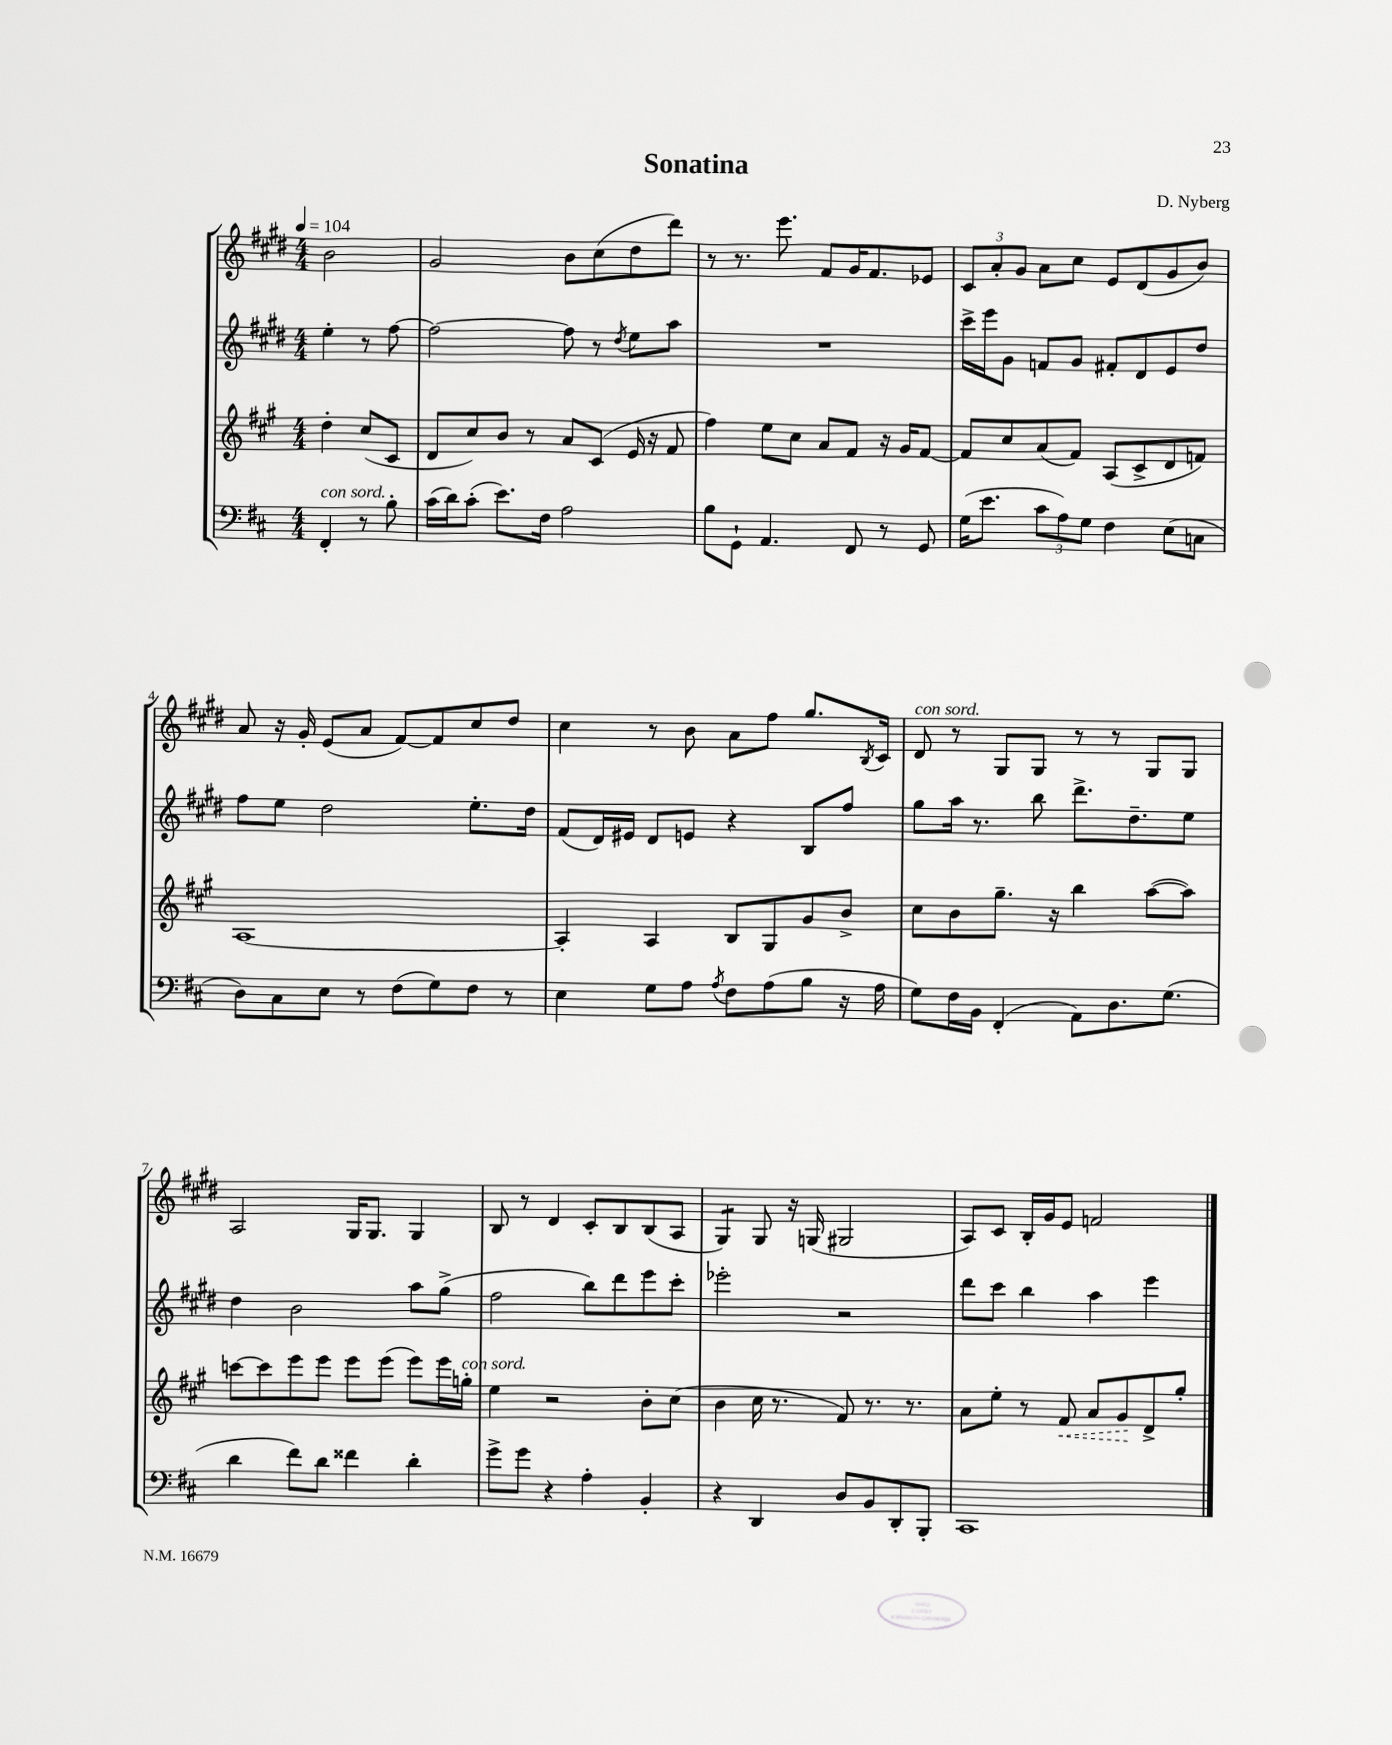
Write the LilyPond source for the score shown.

\header { title = "Sonatina" composer = "D. Nyberg" }
<<
\new StaffGroup <<
\new Staff = "s0" {
    \clef treble \key e \major \numericTimeSignature \time 4/4 \partial 2 \tempo 4 = 104
    b'2 |
    gis'2 b'8 cis''8( dis''8 dis'''8) |
    r8 r8. e'''8. fis'8 gis'16 fis'8. ees'8 |
    \tuplet 3/2 { cis'8 a'8-. gis'8 } a'8 cis''8 e'8 dis'8( gis'8 b'8) |
    a'8 r16 gis'16-. e'8( a'8 fis'8~) fis'8 cis''8 dis''8 |
    cis''4 r8 b'8 a'8 fis''8 gis''8. \acciaccatura { b8 } cis'16 |
    dis'8^\markup { \italic "con sord." } r8 gis8 gis8 r8 r8 gis8 gis8 |
    a2 gis16 gis8. gis4 |
    b8 r8 dis'4 cis'8-. b8 b8( a8 |
    gis4:8) gis8 r16 g16( gis2 |
    a8) cis'8 b16-. gis'16 e'8 f'2 \bar "|." |
}
\new Staff = "s1" {
    \clef treble \key e \major \numericTimeSignature \time 4/4 \partial 2
    e''4-. r8 fis''8~ |
    fis''2~ fis''8 r8 \acciaccatura { dis''8 } e''8 a''8 |
    R1 |
    cis'''16-> e'''16 gis'8 f'8 gis'8 fis'8-. dis'8 e'8 dis''8 |
    fis''8 e''8 dis''2 e''8.-. dis''16 |
    fis'8( dis'16) eis'16 dis'8 e'8 r4 b8 fis''8 |
    gis''8 a''16 r8. b''8 dis'''8.-> dis''8.-- e''8 |
    dis''4 b'2 a''8 gis''8->( |
    fis''2 b''8) dis'''8 e'''8 cis'''8-. |
    ees'''2-. r2 |
    dis'''8 cis'''8 b''4 a''4 e'''4 \bar "|." |
}
\new Staff = "s2" {
    \clef treble \key a \major \numericTimeSignature \time 4/4 \partial 2
    d''4-. cis''8( cis'8 |
    d'8 cis''8) b'8 r8 a'8 cis'8( e'16 r16 fis'8 |
    fis''4) e''8 cis''8 a'8 fis'8 r16 gis'16 fis'8~ |
    fis'8 cis''8 a'8( fis'8) a8( cis'8-> d'8 f'8) |
    a1~ |
    a4-. a4 b8 gis8 gis'8 b'8-> |
    cis''8 b'8 gis''8.-- r16 b''4 a''8~( a''8) |
    c'''8~ c'''8 e'''8 e'''8 e'''8 e'''8( e'''8) e'''16 g''16-.^\markup { \italic "con sord." } |
    e''4 r2 b'8-. cis''8( |
    b'4 cis''16 r8. fis'8) r8. r8. |
    a'8 e''8-. r8 \once \override Hairpin.style = #'dashed-line fis'8\< a'8 gis'8\! d'8-> gis''8-. \bar "|." |
}
\new Staff = "s3" {
    \clef bass \key d \major \numericTimeSignature \time 4/4 \partial 2
    fis,4-.^\markup { \italic "con sord." } r8 b8-. |
    cis'16( d'16) cis'8-.( e'8.) fis16 a2 |
    b8 g,8-! a,4. fis,8 r8 g,8 |
    g16( e'8. \tuplet 3/2 { cis'8 a8) g8 } fis4 e8( c8 |
    d8) cis8 e8 r8 fis8( g8) fis8 r8 |
    e4 g8 a8 \acciaccatura { a8 } fis8 a8( b8 r16 a16 |
    g8) fis16 b,16 fis,4-.( a,8) d8. g8.( |
    d'4 fis'8) d'8 fisis'4 d'4-. |
    g'8-> g'8 r4 a4-. b,4-. |
    r4 d,4 d8 b,8 d,8-. b,,8-. |
    cis,1 \bar "|." |
}
>>
>>
